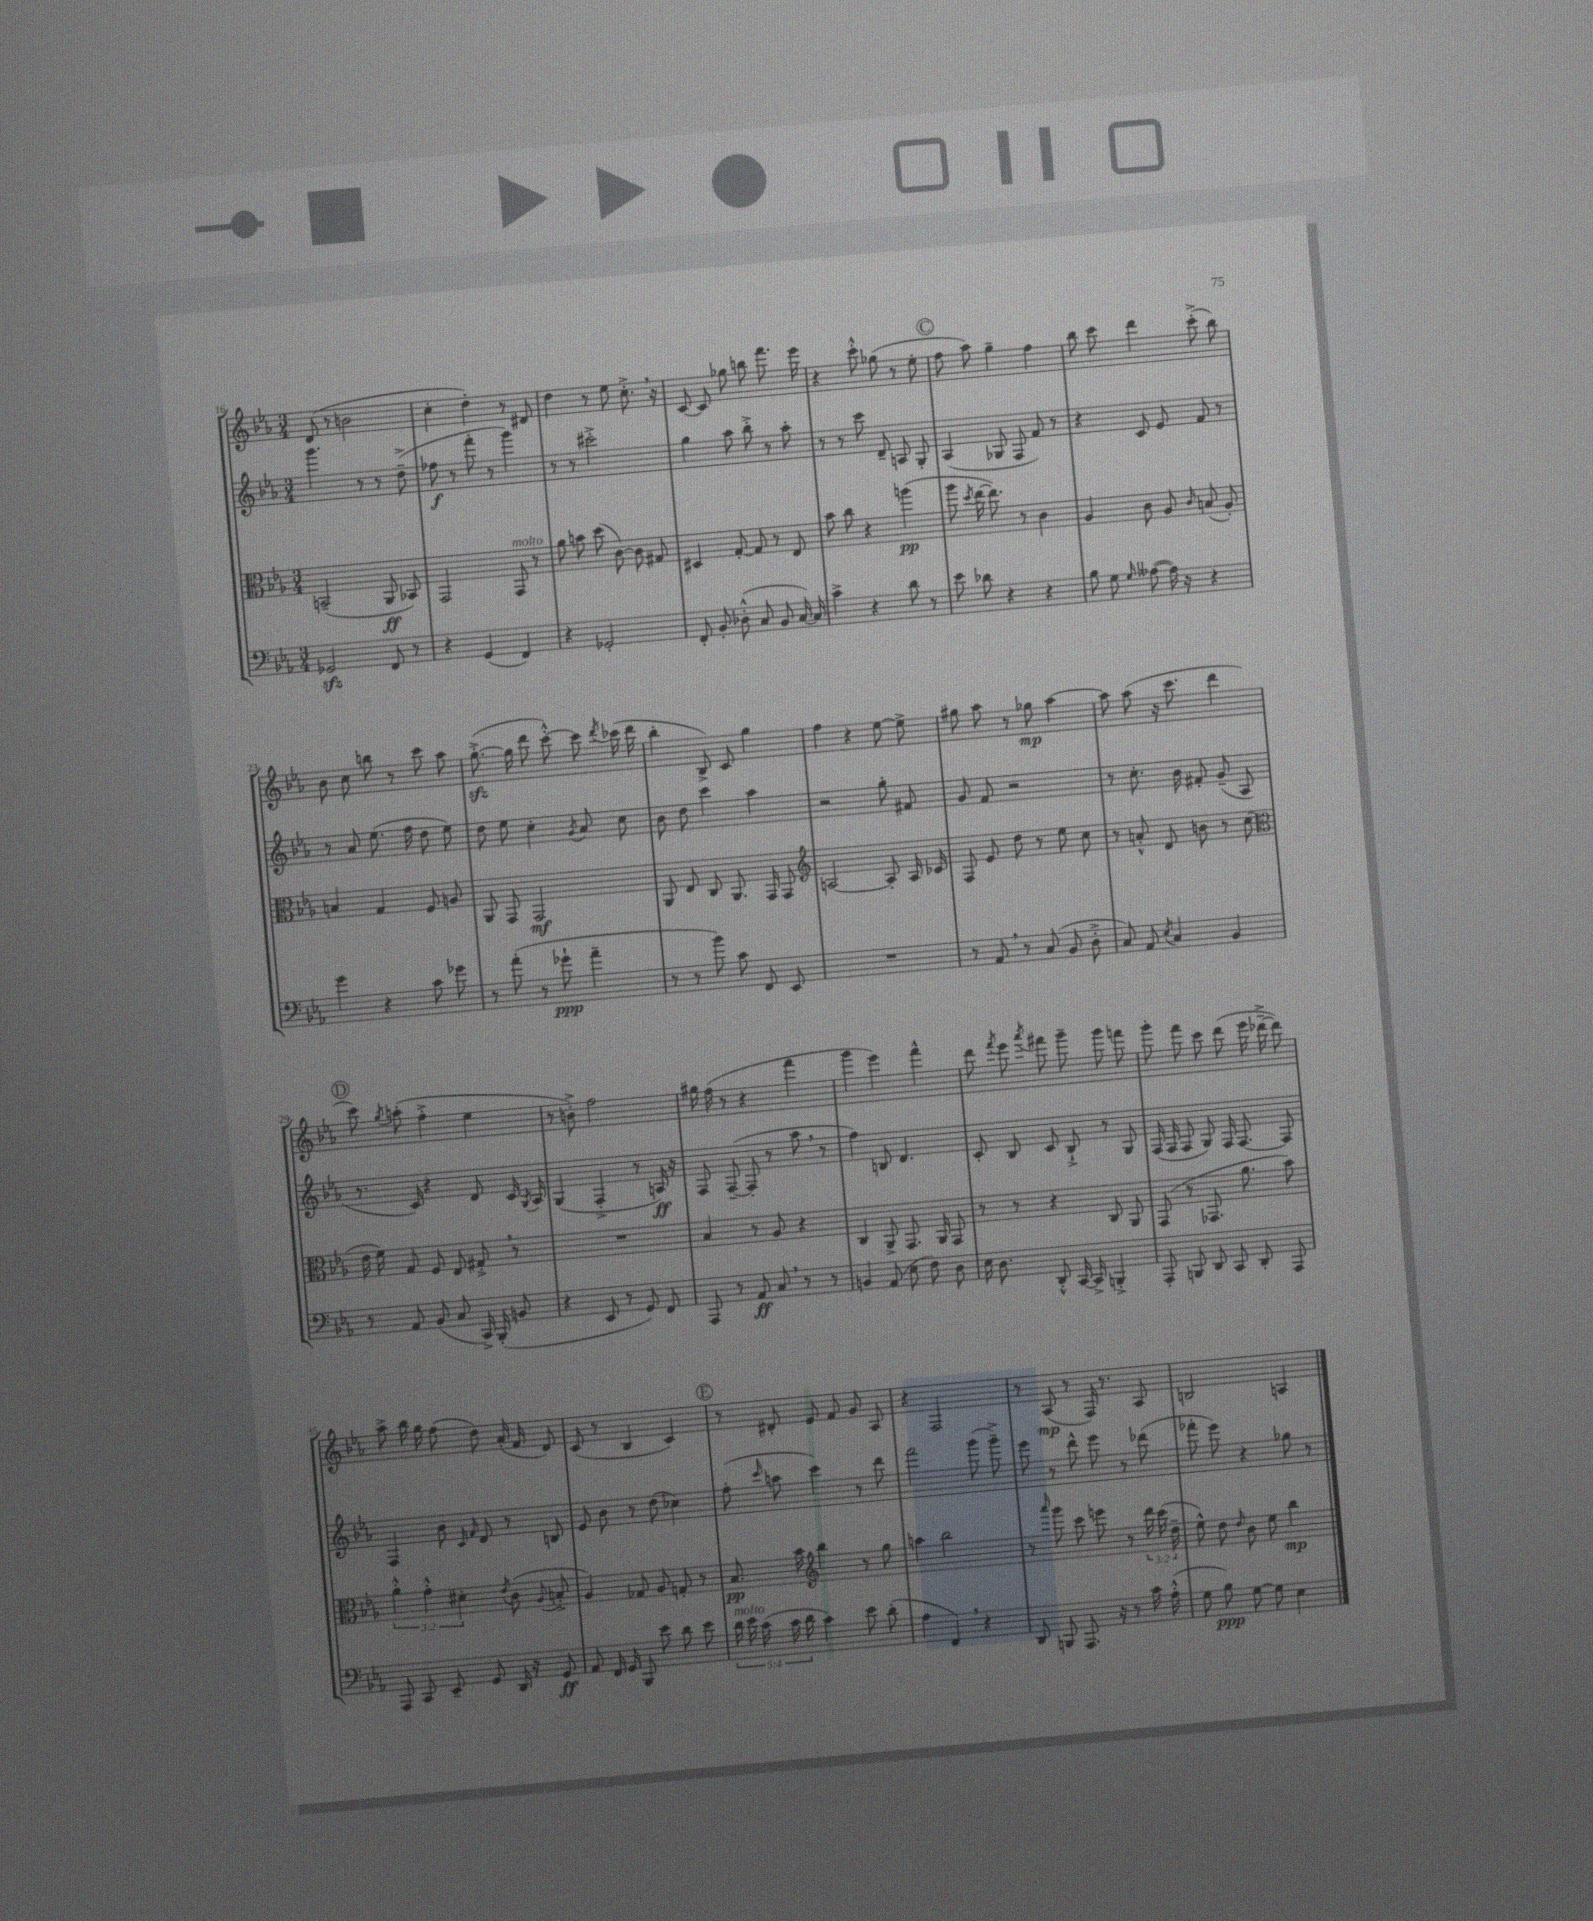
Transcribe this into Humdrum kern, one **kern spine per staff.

**kern	**dynam	**kern	**dynam	**kern	**dynam	**kern	**dynam
*part4	*part4	*part3	*part3	*part2	*part2	*part1	*part1
*staff4	*staff4	*staff3	*staff3	*staff2	*staff2	*staff1	*staff1
*clefF4	*	*clefC3	*	*clefG2	*	*clefG2	*
*k[b-e-a-]	*	*k[b-e-a-]	*	*k[b-e-a-]	*	*k[b-e-a-]	*
*M3/4	*	*M3/4	*	*M3/4	*	*M3/4	*
=16	=16	=16	=16	=16	=16	=16	=16
2GG-Xzz/	.	(2BBn~/	.	4.ggg\	.	(8d/	.
.	.	.	.	.	.	8r	.
.	.	.	.	.	.	2bn\	.
.	.	.	.	8r	.	.	.
8FF/	.	8AA-/	ff	8r	.	.	.
8r	.	8BB-X/)	.	(8dd~^\	.	.	.
=17	=17	=17	=17	=17	=17	=17	=17
4r	.	2GG/	.	8ff-X\	f	4cc'\	.
.	.	.	.	8r	.	.	.
(4GG/	.	.	.	8fff'\	.	4dd'\)	.
.	.	.	.	8r	.	.	.
!	!	!LO:TX:a:i:t=molto	!	!	!	!	!
4FF/)	.	8GG/	.	4ggg\)	.	8r	.
.	.	8r	.	.	.	8d#X/	.
=18	=18	=18	=18	=18	=18	=18	=18
4r	.	8a-\	.	8r	.	4dd\	.
.	.	8bn\	.	8r	.	.	.
2GG-X'/	.	(8dd\	.	2ccc#X'^\	.	8r	.
.	.	[8c\)	.	.	.	8ee-\	.
.	.	8c\]	.	.	.	8.cc'^,\	.
.	.	8G#X/	.	.	.	.	.
.	.	.	.	.	.	16r	.
=19	=19	=19	=19	=19	=19	=19	=19
8FF'/	.	4D#X/	.	4gg\	.	[8c/	.
8BB-'/	.	.	.	.	.	8c/]	.
(8D-X'^^\	.	[8G'/	.	8aa-\	.	8gg-X\	.
8C/	.	8G/]	.	8bb-'^\	.	8bbn\	.
8BB-/	.	8r	.	8r	.	8.fff\	.
[16C/)	.	8E-/	.	8aa-'\	.	.	.
16C/]	.	.	.	.	.	16eee-\	.
=20	=20	=20	=20	=20	=20	=20	=20
4c^\	.	8b-\	.	8r	.	4r	.
.	.	8cc\	.	8r	.	.	.
4r	.	4r	.	8ccc\	.	8ccc'^^\	.
.	.	.	.	8d~/	.	(8gg-X\	.
8d\	.	(4aan\	pp	8An/	.	8r	.
8r	.	.	.	8G'/	.	8ee-'\	.
!!LO:REH:place=s1:t=C
=21	=21	=21	=21	=21	=21	=21	=21
8e-\	.	8aa-\	.	(4A-/	.	8ff\	.
.	.	8qdd/	.	.	.	.	.
8d-X\	.	[16ee-\	.	.	.	8aa-\)	.
.	.	8.ee-\])	.	.	.	.	.
4r	.	.	.	8G-X/	.	4gg~\	.
.	.	8r	.	8F/	.	.	.
4r	.	4c\	.	8f/)	.	4ff\	.
.	.	.	.	8r	.	.	.
=22	=22	=22	=22	=22	=22	=22	=22
8B-\	.	4A-/	.	4r	.	8bb-\	.
8G\	.	.	.	.	.	8ccc\	.
16qqG/	.	.	.	.	.	.	.
([8A--X\	.	8c\	.	8c/	.	4ddd\	.
16A--\])	.	8A-/	.	8e-/	.	.	.
16r	.	.	.	.	.	.	.
.	.	16qqc/	.	.	.	.	.
4r	.	(8Bn/	.	8f/	.	(8ccc'^\	.
.	.	8A-'/)	.	8r	.	8bb-\)	.
!!LO:LB:g=z
=23	=23	=23	=23	=23	=23	=23	=23
4g\	.	4Bn/	.	8r	.	8b-\	.
.	.	.	.	8a-/	.	8cc\	.
4r	.	4G/	.	(8.ee-\	.	8bbn\	.
.	.	.	.	.	.	8r	.
.	.	.	.	16ff\	.	.	.
8c\	.	8F/	.	8dd\	.	8ccc\	.
8g-X\	.	8An/	.	8ee-\)	.	8aa-\	.
=24	=24	=24	=24	=24	=24	=24	=24
8r	.	8AA-/	.	8dd\	.	([8.ggzz'^\	.
(8a-'\	.	8GG/	.	8ee-\	.	.	.
.	.	.	.	.	.	16gg\]	.
8r	.	2GG/	mf	4cc'\	.	8ddd\	.
8g-X`\	ppp	.	.	.	.	[8ccc'^^\)	.
.	.	.	.	8qg/	.	.	.
4a-~\	.	.	.	8a-/	.	8ccc\]	.
.	.	.	.	.	.	8qddd/	.
.	.	.	.	8cc\	.	(16ccc-X\	.
.	.	.	.	.	.	16ddd\	.
=25	=25	=25	=25	=25	=25	=25	=25
8r	.	8AA-/	.	8b-\	.	4bb-'\	.
8r	.	8E-/	.	8dd\	.	.	.
8b-\)	.	8C/	.	4ccc\	.	8B-^/)	.
8c\	.	8.AA-/	.	.	.	8c/	.
8FF/	.	.	.	4aa-\	.	4gg\	.
.	.	16GG/	.	.	.	.	.
8EE-/	.	8GG/	.	.	.	.	.
=26	=26	=26	=26	=26	=26	=26	=26
*	*	*clefG2	*	*	*	*	*
2.r	.	[2An/	.	2r	.	4ff\	.
.	.	.	.	.	.	4r	.
.	.	8A'/]	.	8gg'\	.	[8ee-\	.
.	.	16A/	.	8f#X/	.	8ee-^\]	.
.	.	16c-X/	.	.	.	.	.
=27	=27	=27	=27	=27	=27	=27	=27
8r	.	8F/	.	8g/	.	8gg#X\	.
8AA-,/	.	8e-/	.	8f/	.	8aa-\	.
8r	.	8dd\	.	2r	.	8r	.
(8C/	.	8r	.	.	.	8gg-X\	mp
8BB-/	.	8ee-\	.	.	.	[4aa-\	.
8D'^\	.	8cc\	.	.	.	.	.
=28	=28	=28	=28	=28	=28	=28	=28
8C/)	.	8r	.	8r	.	8aa-\]	.
8AA-/	.	8an'^^/	.	8.cc'\	.	(8aa-\	.
8qE-/	.	.	.	.	.	.	.
4C/	.	8d/	.	.	.	16r	.
.	.	.	.	16b-\	.	8.ccc\	.
.	.	8bn\	.	8f#X'/	.	.	.
4BB-/	.	8r	.	(8g~/	.	4ddd\	.
.	.	(8cc\	.	8A-/	.	.	.
!!LO:LB:g=z
!!LO:REH:place=s1:t=D
=29	=29	=29	=29	=29	=29	=29	=29
*	*	*clefC3	*	*	*	*	*
8r	.	16e-\	.	8.r	.	8ccc\)	.
.	.	16f\)	.	.	.	.	.
.	.	.	.	.	.	8qgg/	.
8AA-/	.	8G/	.	.	.	(8aan'\	.
.	.	.	.	16c/)	.	.	.
(8BB-/	.	8F/	.	4r	.	4ff'^\	.
8C/	.	8E-/	.	.	.	.	.
16CC^/)	.	8G#X'^,/	.	8d/	.	4ee-\	.
(16BBB-'/	.	.	.	.	.	.	.
8BBn/	.	8r	.	16c/	.	.	.
.	.	.	.	8qG/	.	.	.
.	.	.	.	16A-/	.	.	.
=30	=30	=30	=30	=30	=30	=30	=30
4r	.	2.r	.	(4G/	.	8r	.
.	.	.	.	.	.	8bn'^\)	.
8EE-/	.	.	.	4F'^/	.	2ff\	.
8r	.	.	.	.	.	.	.
8GG/)	.	.	.	8r	.	.	.
8FF/	.	.	.	16An/)	ff	.	.
.	.	.	.	16r	.	.	.
=31	=31	=31	=31	=31	=31	=31	=31
8AAA-/	.	4B-/	.	8F/	.	16gg#X\	.
.	.	.	.	.	.	(16ff\	.
8r	.	.	.	([8F~/	.	8r	.
8AA-/	ff	8r	.	8F'/]	.	4r	.
8C,/	.	8A-/	.	8r	.	.	.
8r	.	4r	.	8aa-,\	.	4fff\	.
8r	.	.	.	8r	.	.	.
=32	=32	=32	=32	=32	=32	=32	=32
4BBn/	.	4C/	.	4ff\)	.	4ggg\	.
(8AA-/	.	8AA-^/	.	8Bn/	.	4eee-\)	.
8E-\	.	8.GG/	.	4.d/	.	.	.
8F\)	.	.	.	.	.	4fff^^\	.
.	.	16AA-/	.	.	.	.	.
8D\	.	8GG/	.	.	.	.	.
=33	=33	=33	=33	=33	=33	=33	=33
16E-\	.	8r	.	8c'/	.	8ddd\	.
8.D\	.	.	.	.	.	.	.
.	.	.	.	.	.	8qfff/	.
.	.	8r	.	8B-/	.	8eee-\	.
.	.	.	.	.	.	8qaaa-/	.
8DD'^^/	.	4r	.	8c/	.	8fff#X\	.
[16CC/	.	.	.	8B-`^/	.	8ggg~\	.
16CC^/]	.	.	.	.	.	.	.
4BBBn'^/	.	8C/	.	8r	.	8ggg\	.
.	.	8AA-/	.	8G/	.	8fffn\	.
=34	=34	=34	=34	=34	=34	=34	=34
8AAA-'/	.	(8GG/	.	(16F/	.	8ggg'\	.
.	.	.	.	16F/	.	.	.
8BBBn/	.	8r	.	8F/	.	8fff\	.
8DD/	.	8.GG-X/	.	8G/)	.	8ccc\	.
8CC/	.	.	.	16F/	.	(8ddd\	.
.	.	8.a-\	.	[8.F/	.	.	.
8DD'/	.	.	.	.	.	16eee-\	.
.	.	.	.	.	.	[16ddd-X~^\	.
8AAA-/	.	8b-\)	.	8F/]	.	8ddd-\])	.
!!LO:LB:g=z
=35	=35	=35	=35	=35	=35	=35	=35
8AAA-/	.	6a-'^^\	.	4F/	.	8aa-^\	.
8CC/	.	.	.	.	.	16bb-\	.
.	.	6g'^^\	.	.	.	.	.
.	.	.	.	.	.	16gg\	.
8EE-~/	.	.	.	8b-\	.	(8ff\	.
.	.	6d#X'\	.	.	.	.	.
.	.	.	.	16qqc/	.	.	.
.	.	.	.	16qqf/	.	.	.
8GG/	.	.	.	8d/	.	8dd\)	.
.	.	8qe-/	.	.	.	.	.
16DD/	.	(8c\	.	8r	.	(16a-'/	.
16r	.	.	.	.	.	16f/	.
.	.	8qqA-/	.	.	.	.	.
8GG/	ff	8Bn'^/	.	8Bn/	.	8d/)	.
=36	=36	=36	=36	=36	=36	=36	=36
8AA-/	.	4A-/)	.	8e-/	.	(8c/	.
16FF/	.	.	.	8b-\	.	8r	.
16GG/	.	.	.	.	.	.	.
8BBB-/	.	8G-X/	.	8r	.	4B-/	.
8e-\	.	8A-/	.	(8dd\	.	.	.
8d\	.	8Gn'/	.	4cc-X\)	.	4c/)	.
8e-\	.	8r	.	.	.	.	.
!!LO:REH:place=s1:t=E
=37	=37	=37	=37	=37	=37	=37	=37
!LO:TX:a:i:t=molto	!	!	!	!	!	!	!
20d\	.	8.B-/	pp	(8ff'\	.	8r	.
20e-\	.	.	.	.	.	.	.
(20c\	.	.	.	.	.	.	.
.	.	.	.	16qqccc/	.	.	.
.	.	.	.	8aan\	.	8d#X'/	.
20c\	.	.	.	.	.	.	.
.	.	16b-\	.	.	.	.	.
20d\	.	.	.	.	.	.	.
*	*	*clefG2	*	*	*	*	*
4c\)	.	4bb-\	.	4ccc\)	.	8e-/	.
.	.	.	.	.	.	8f/	.
8e-\	.	8r	.	8r	.	8g/	.
(8d'\	.	8gg\	.	8ddd\	.	8A-/	.
=38	=38	=38	=38	=38	=38	=38	=38
4A-\	.	4aan\	.	2fff\	.	4r	.
4FF,/)	.	2bb-\	.	.	.	2F/	.
4r	.	.	.	(8ggg\	.	.	.
.	.	.	.	8ggg~^\)	.	.	.
=39	=39	=39	=39	=39	=39	=39	=39
8DD/	.	8r	.	8eee-\	.	8r	.
.	.	16qqaaa-/	.	.	.	.	.
8BBBn/	.	8ggg\	.	8r	.	(8A-/	mp
8.AAA-/	.	8ccc\	.	8ddd^^\	.	8r	.
.	.	8eeen\	.	8eee-\	.	16F/)	.
16r	.	.	.	.	.	8.r	.
8r	.	8r	.	8r	.	.	.
16c\	.	24ddd\	.	(8ddd-X\	.	8A-/	.
.	.	(24ccc\	.	.	.	.	.
(16A-'^^\	.	.	.	.	.	.	.
.	.	24dd~\	.	.	.	.	.
=40	=40	=40	=40	=40	=40	=40	=40
8G\	.	8ee-^^\)	.	8fff-X'\	.	2Bn/	.
8B-\)	ppp	8dd\	.	8eee-\)	.	.	.
.	.	16qqdd/	.	.	.	.	.
[8G\	.	8b-\	.	4r	.	.	.
8G\]	.	8ee-\	.	.	.	.	.
4E-\	.	4bb-\	mp	8gg-X\	.	4An/	.
.	.	.	.	8r	.	.	.
==	==	==	==	==	==	==	==
*-	*-	*-	*-	*-	*-	*-	*-
